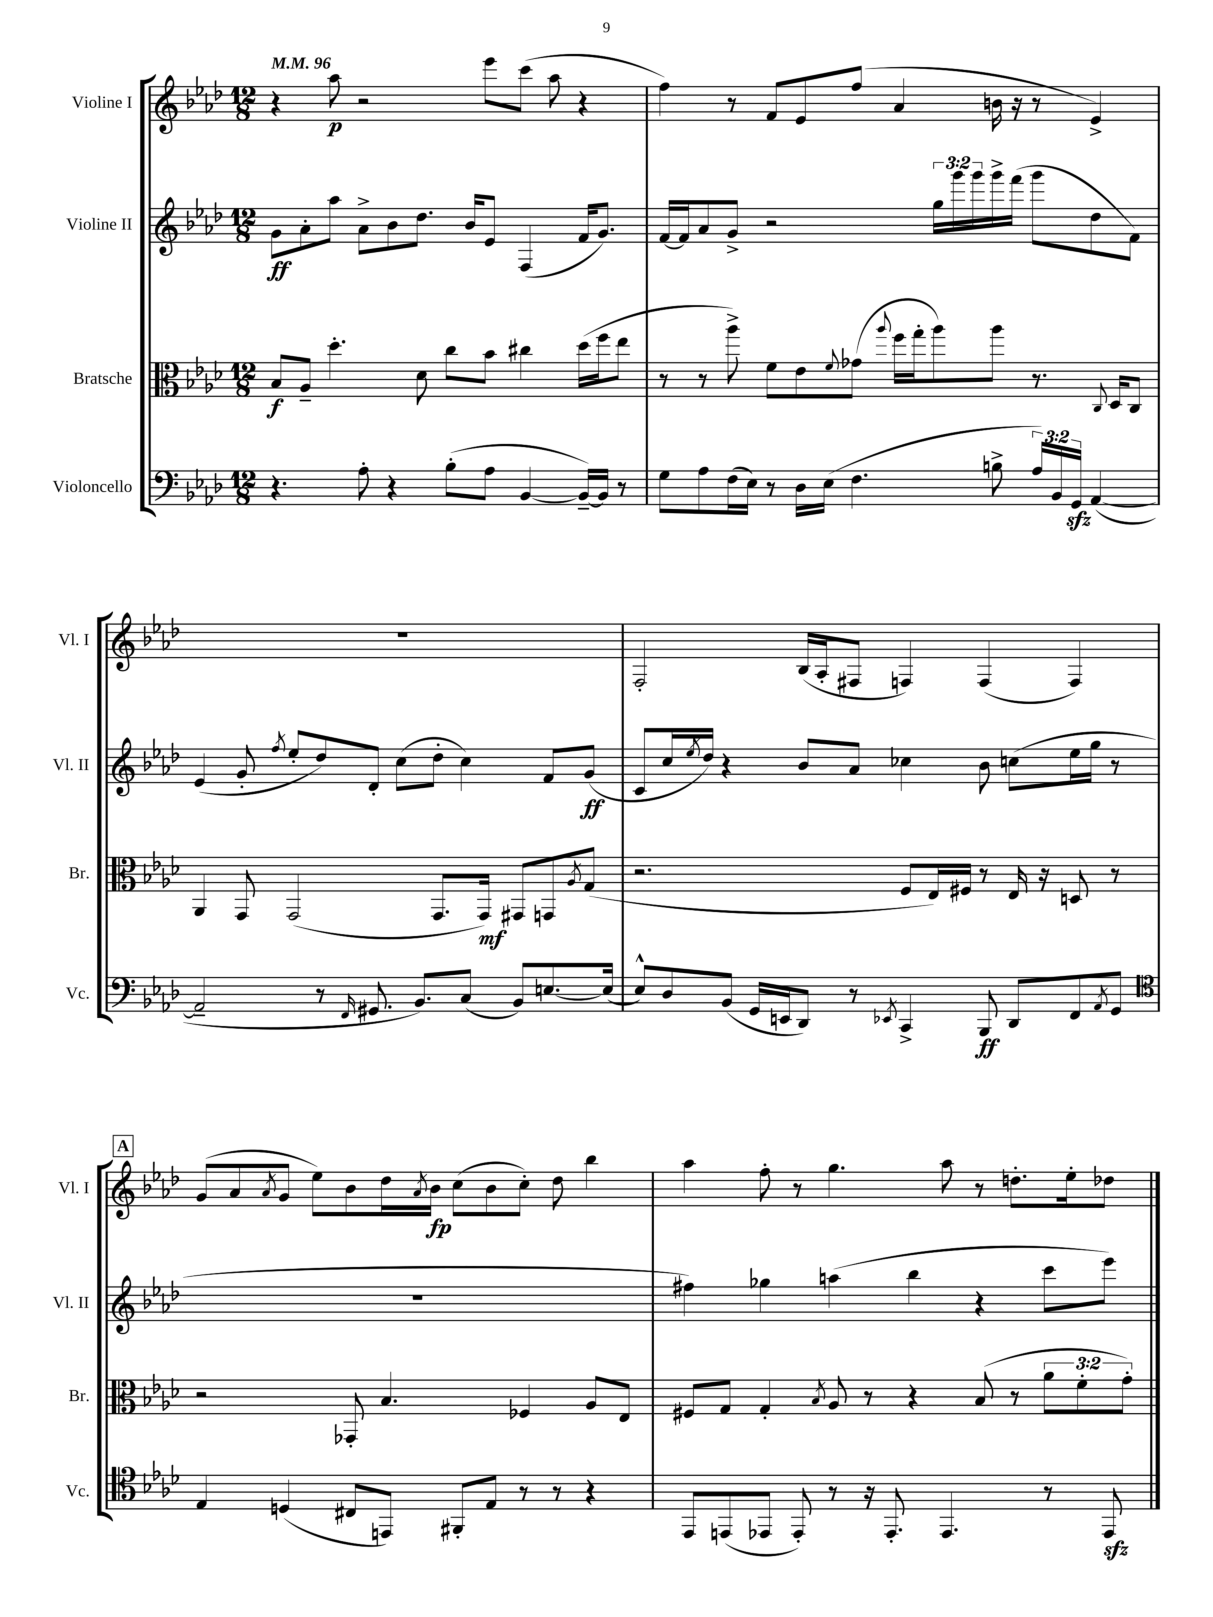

**kern	**kern	**kern	**kern
*staff4	*staff3	*staff2	*staff1
*clefF4	*clefC3	*clefG2	*clefG2
*k[b-e-a-d-]	*k[b-e-a-d-]	*k[b-e-a-d-]	*k[b-e-a-d-]
*M12/8	*M12/8	*M12/8	*M12/8
*MM96	*MM96	*MM96	*MM96
4.r	8B-	8g	4r
.	8A-~	8a-'	.
.	4.dd-'	8aa-	8aa-
8A-'	.	8a-^	2r
4r	.	8b-	.
.	8d-	8.dd-	.
(8B-'	8cc	.	.
.	.	16b-	.
8A-	8b-	8e-	8eee-
[4BB-	4cc#	(4F	(8ccc
.	.	.	8aa-
16BB-~_)	(16dd-	16f	4r
16BB-]	16ff	8.g)	.
8r	8ee-	.	.
=	=	=	=
8G	8r	[16f	4ff)
.	.	16f]	.
8A-	8r	8a-	.
(16F	8aa-^)	8g^	8r
16E-)	.	.	.
8r	8f	2r	8f
16D-	8e-	.	8e-
(16E-	.	.	.
.	8qqf	.	.
4.F	(8g-	.	(8ff
.	8qqaa-	.	.
.	16ff	.	4a-
.	16gg'	.	.
.	8aa-)	24gg	.
.	.	24ggg	.
.	.	24ggg	.
8B^	8aa-	16ggg^	16b
.	.	(16fff	16r
24A-)	8.r	8ggg	8r
24BB-	.	.	.
24GG	.	.	.
([4AA-	.	8dd-	4e-^)
.	8qqC	.	.
.	16D-	.	.
.	8C	8f)	.
=	=	=	=
2AA-~]	4AA-	(4e-	1.r
.	8GG	8g'	.
.	.	8qff	.
.	(2GG	8ee-'	.
8r	.	8dd-)	.
16qqFF	.	.	.
8.GG#	.	8d-'	.
.	.	(8cc	.
8.BB-)	.	.	.
.	8.GG	8dd-'	.
(8C	.	4cc)	.
.	16GG)	.	.
8BB-)	8GG#	.	.
[8.E	8GG	8f	.
.	8qA-	.	.
.	(8G	(8g	.
(16E]	.	.	.
=	=	=	=
8E-^^)	2.r	8c	2F'
8D-	.	16cc	.
.	.	8qee-	.
.	.	16dd-)	.
(8BB-	.	4r	.
16GG	.	.	.
16EE	.	.	.
8DD-)	.	8b-	(16B-
.	.	.	16A-'
8r	.	8a-	8F#
8qEE-	.	.	.
4CC^	8F	4cc-	4F)
.	16E-)	.	.
.	16F#	.	.
8BBB-	8r	8b-	(4F
8DD-	16E-	(8cc	.
.	16r	.	.
8FF	8D	16ee-	4F)
.	.	16gg	.
8qAA-	.	.	.
8GG	8r	8r	.
=	=	=	=
*clefC4	*	*	*
4E-	2r	1.r	(8g
.	.	.	8a-
.	.	.	8qa-
(4D	.	.	8g
.	.	.	8ee-)
8C#	8GG-'	.	8b-
8EE)	4.B-	.	16dd-
.	.	.	8qa-
.	.	.	16b-
8FF#'	.	.	(8cc
8E-	.	.	8b-
8r	4F-	.	8cc')
8r	.	.	8dd-
4r	8A-	.	4bb-
.	8E-	.	.
=	=	=	=
8EE-	8F#	4ff#)	4aa-
(8EE	8G	.	.
8EE-	4G'	4gg-	8ff'
8EE-')	.	.	8r
.	8qB-	.	.
8r	8A-	(4aa	4.gg
16r	8r	.	.
8.EE-'	.	.	.
.	4r	4bb-	.
4.EE-	.	.	8aa-
.	(8B-	4r	8r
.	8r	.	8.dd'
8r	12a-	8ccc	.
.	.	.	16ee-'
.	12f'	.	.
8EE-	.	8eee-)	8dd-
.	12g')	.	.
==	==	==	==
*-	*-	*-	*-
